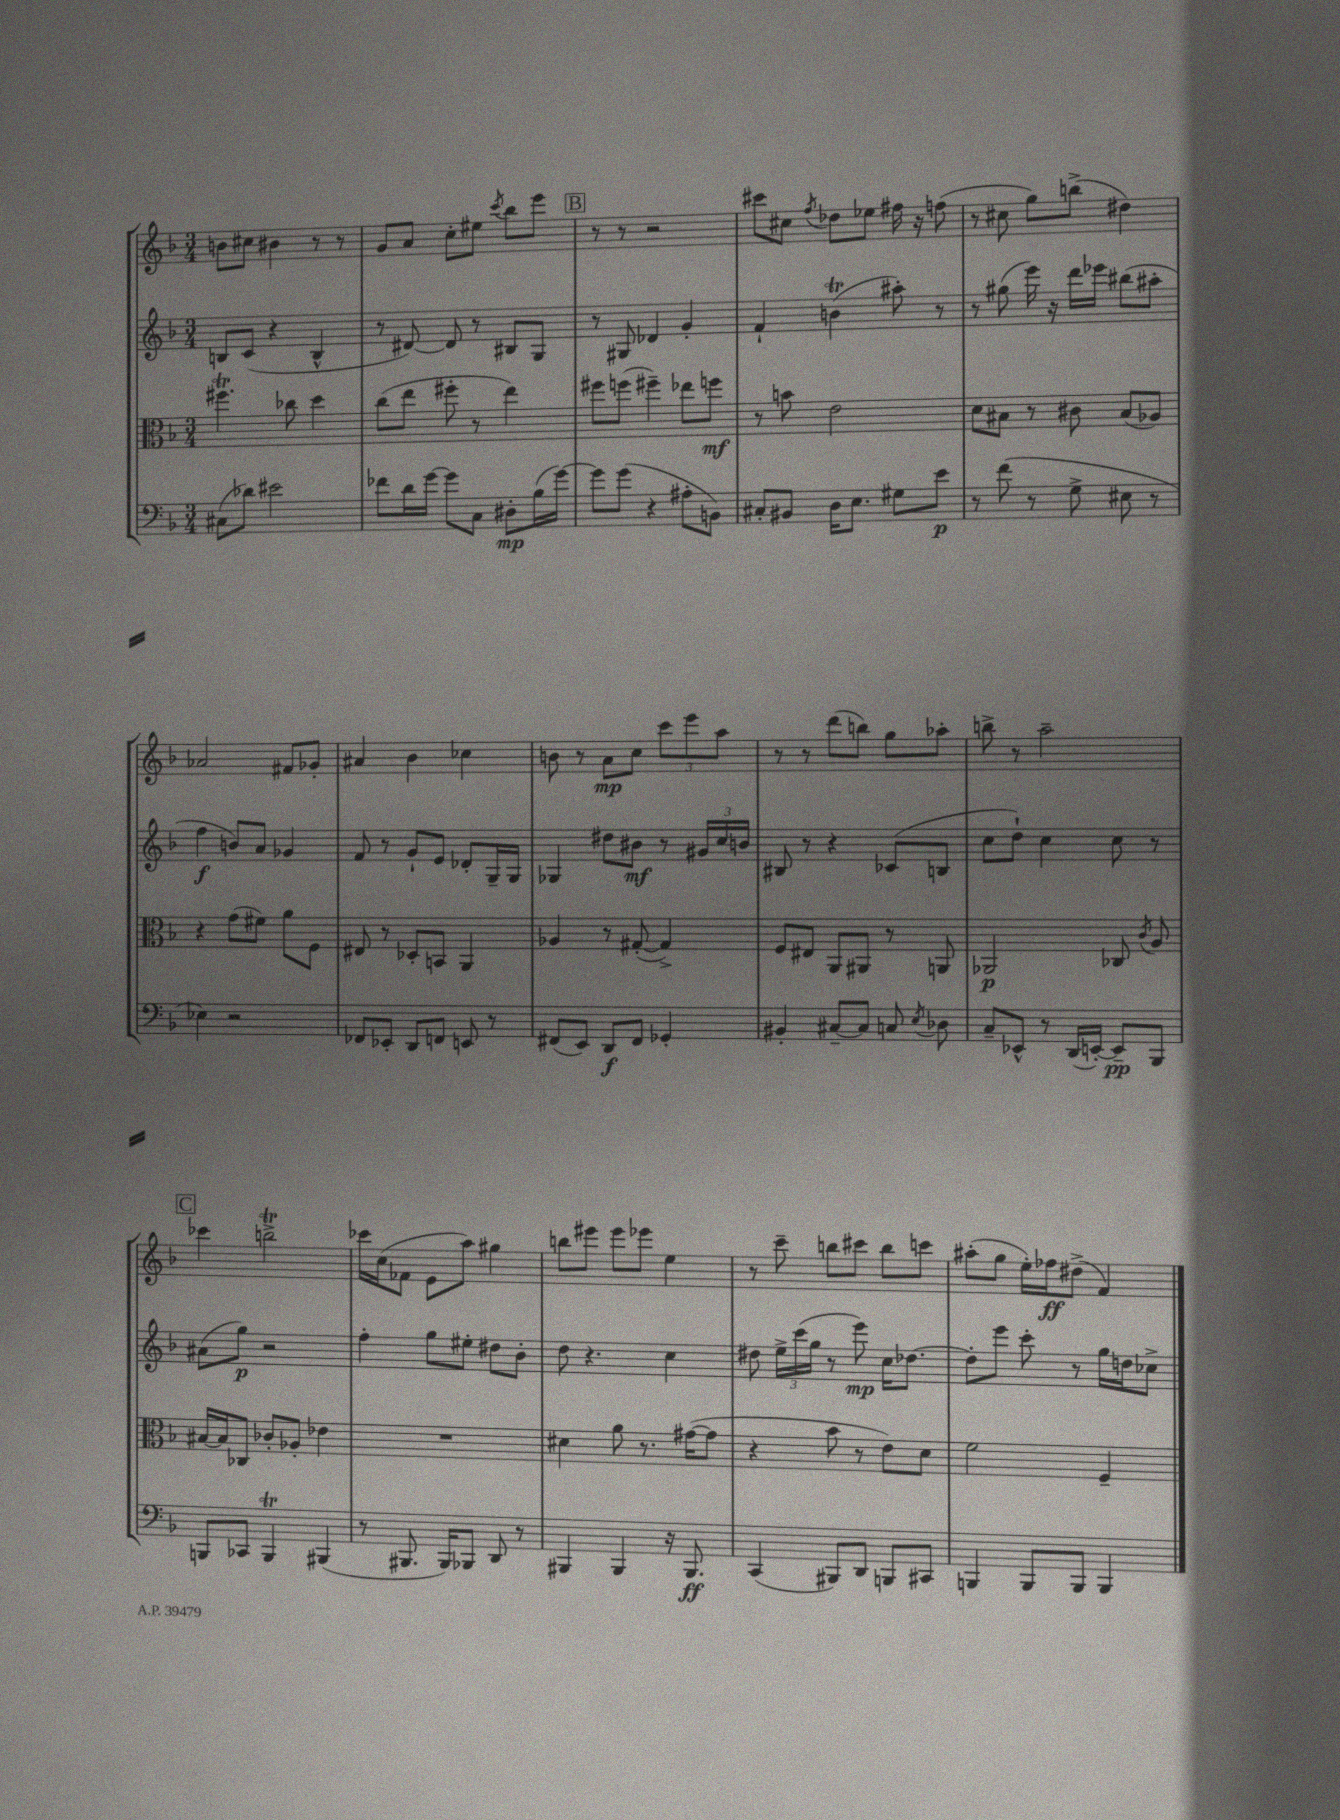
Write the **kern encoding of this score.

**kern	**kern	**kern	**kern
*staff4	*staff3	*staff2	*staff1
*clefF4	*clefC3	*clefG2	*clefG2
*k[b-]	*k[b-]	*k[b-]	*k[b-]
*M3/4	*M3/4	*M3/4	*M3/4
(8C#\L	4.ff#\	8B/L	8b\L
8d-\J)	.	(8c/J	8cc#\J
2e#\	.	4r	4b#\
.	8cc-\	.	.
.	4dd\	4B^^/	8r
.	.	.	8r
=	=	=	=
8f-\L	(8cc\L	8r	8g/L
16d\L	8ee\J	[8d#/)	8a/J
[16g\JJ	.	.	.
8g\]L	8ff#'\	8d#/]	8cc'\L
8C\J	8r	8r	8ee#\J
.	.	.	8qccc/
8D#'\L	4ee\)	8B#/L	8bb-\L
(16B-\L	.	8G/J	8eee\J
[16g\JJ)	.	.	.
=	=	=	=
8g\]L	8ff#\L	8r	8r
(8g\J	(8ff\J	8G#/	8r
4r	4ff#~\)	4d-/	2r
8A#'\L	8ee-\L	4g'/	.
8BB\J)	8ff\J	.	.
=	=	=	=
8C#'/L	8r	4f`/	8ccc#\L
8BB#/J	8b\	.	8cc#\J
.	.	.	8qff/
16D\LK	2e\	(4b\	8dd-\L
8.E\J	.	.	.
.	.	.	8ee-\J
8G#\L	.	8aa#'\)	16ff#\
.	.	.	16r
8e\J	.	8r	(8ff\
=	=	=	=
8r	8d\L	8r	8r
(8f\	8B#\J	(8gg#\	8cc#\
8r	8r	16eee\)	8gg\L)
.	.	16r	.
8G^\	8c#\	16ddd\LL	(8bb^\J
.	.	16eee-\JJ	.
8E#\	(8B#/L	(8bb#\L	4dd#\)
8r	8A-/J)	8aa#'\J	.
=	=	=	=
4E-\)	4r	4ff\	2a-/
2r	(8g\L	8b/L)	.
.	8f#\J)	8a/J	.
.	8a\L	4g-/	8f#/L
.	8F\J	.	8g-'/J
=	=	=	=
8FF-/L	8E#/	8f/	4a#/
8EE-'/J	8r	8r	.
8DD/L	8D-'/L	8g`/L	4b-\
8FF/J	8BB/J	8e/J	.
8EE/	4AA/	8d-'/L	4cc-\
8r	.	16G~/L	.
.	.	16G/JJ	.
=	=	=	=
(8FF#/L	4A-/	4G-/	8b\
8EE/J)	.	.	8r
8DD/L	8r	8dd#\L	8a\L
8FF#/J	([8G#'/	8b#\J	8cc\J
4GG-'/	4G#^/])	8r	12ccc\L
.	.	.	12eee\
.	.	24g#/LL	.
.	.	24cc/	12aa\J
.	.	24b/JJ	.
=	=	=	=
4BB#'/	8F/L	8B#/	8r
.	8E#/J	8r	8r
[8C#~/L	8AA/L	4r	(8ddd\L
8C#/]J	8AA#/J	.	8bb\J)
8C/	8r	(8c-/L	8gg\L
8qE/	.	.	.
8D-\	8AA/	8B/J	8aa-'\J
=	=	=	=
8C~/L	2AA-/	8cc\L	8bb^\
8EE-^^/J	.	8dd`\J)	8r
8r	.	4cc\	2aa~\
(16DD/LL	.	.	.
[16EE'/JJ)	.	.	.
8EE~/]L	8C-/	8cc\	.
.	8qc/	.	.
8BBB-/J	8A/	8r	.
=	=	=	=
8BBB/L	[16B#/LL	(8a#\L	4ccc-\
.	16B#/]J	.	.
8CC-/J	8C-/J	8gg\J)	.
4BBB/	8c-'/L	2r	2bb^\
.	8A-'/J	.	.
(4BBB#/	4e-\	.	.
=	=	=	=
8r	2.r	4ff'\	16ccc-\LL
.	.	.	(16cc\J
8.BBB#/	.	.	8f-\J
.	.	8gg\L	8e\L
16BBB#/LK)	.	.	.
8BBB-/J	.	8ee#'\J	8aa\J)
8DD/	.	8dd#\L	4gg#\
8r	.	8b-'\J	.
=	=	=	=
4BBB#/	4d#\	8dd\	8bb\L
.	.	4.r	8eee#\J
4BBB#/	8a\	.	8eee#\L
.	8.r	.	8eee-\J
16r	.	4cc\	4ee\
8.BBB#/	([16g#\LK	.	.
.	8g#\]J	.	.
=	=	=	=
(4CC/	4r	8dd#\	8r
.	.	24ee^\LL	8ccc~\
.	.	(24ccc\	.
.	.	24gg\JJ	.
8BBB#/L)	8b-\	8r	8bb\L
8DD/J	8r	8eee\)	8ccc#\J
8BBB/L	8e\L)	16cc\LK	8bb\L
.	.	[8.dd-\J	.
8CC#/J	8d\J	.	8ccc\J
=	=	=	=
4BBB/	2f\	8dd-'\]L	(8aa#'\L
.	.	8eee\J	8gg\J
8BBB/L	.	8ccc'\	16ee'\LL)
.	.	.	16ff-\J
8BBB/J	.	8r	(8dd#^\J
4BBB/	4F~/	16gg\LL	4f/)
.	.	16dd\J	.
.	.	8cc-^\J	.
==	==	==	==
*-	*-	*-	*-
